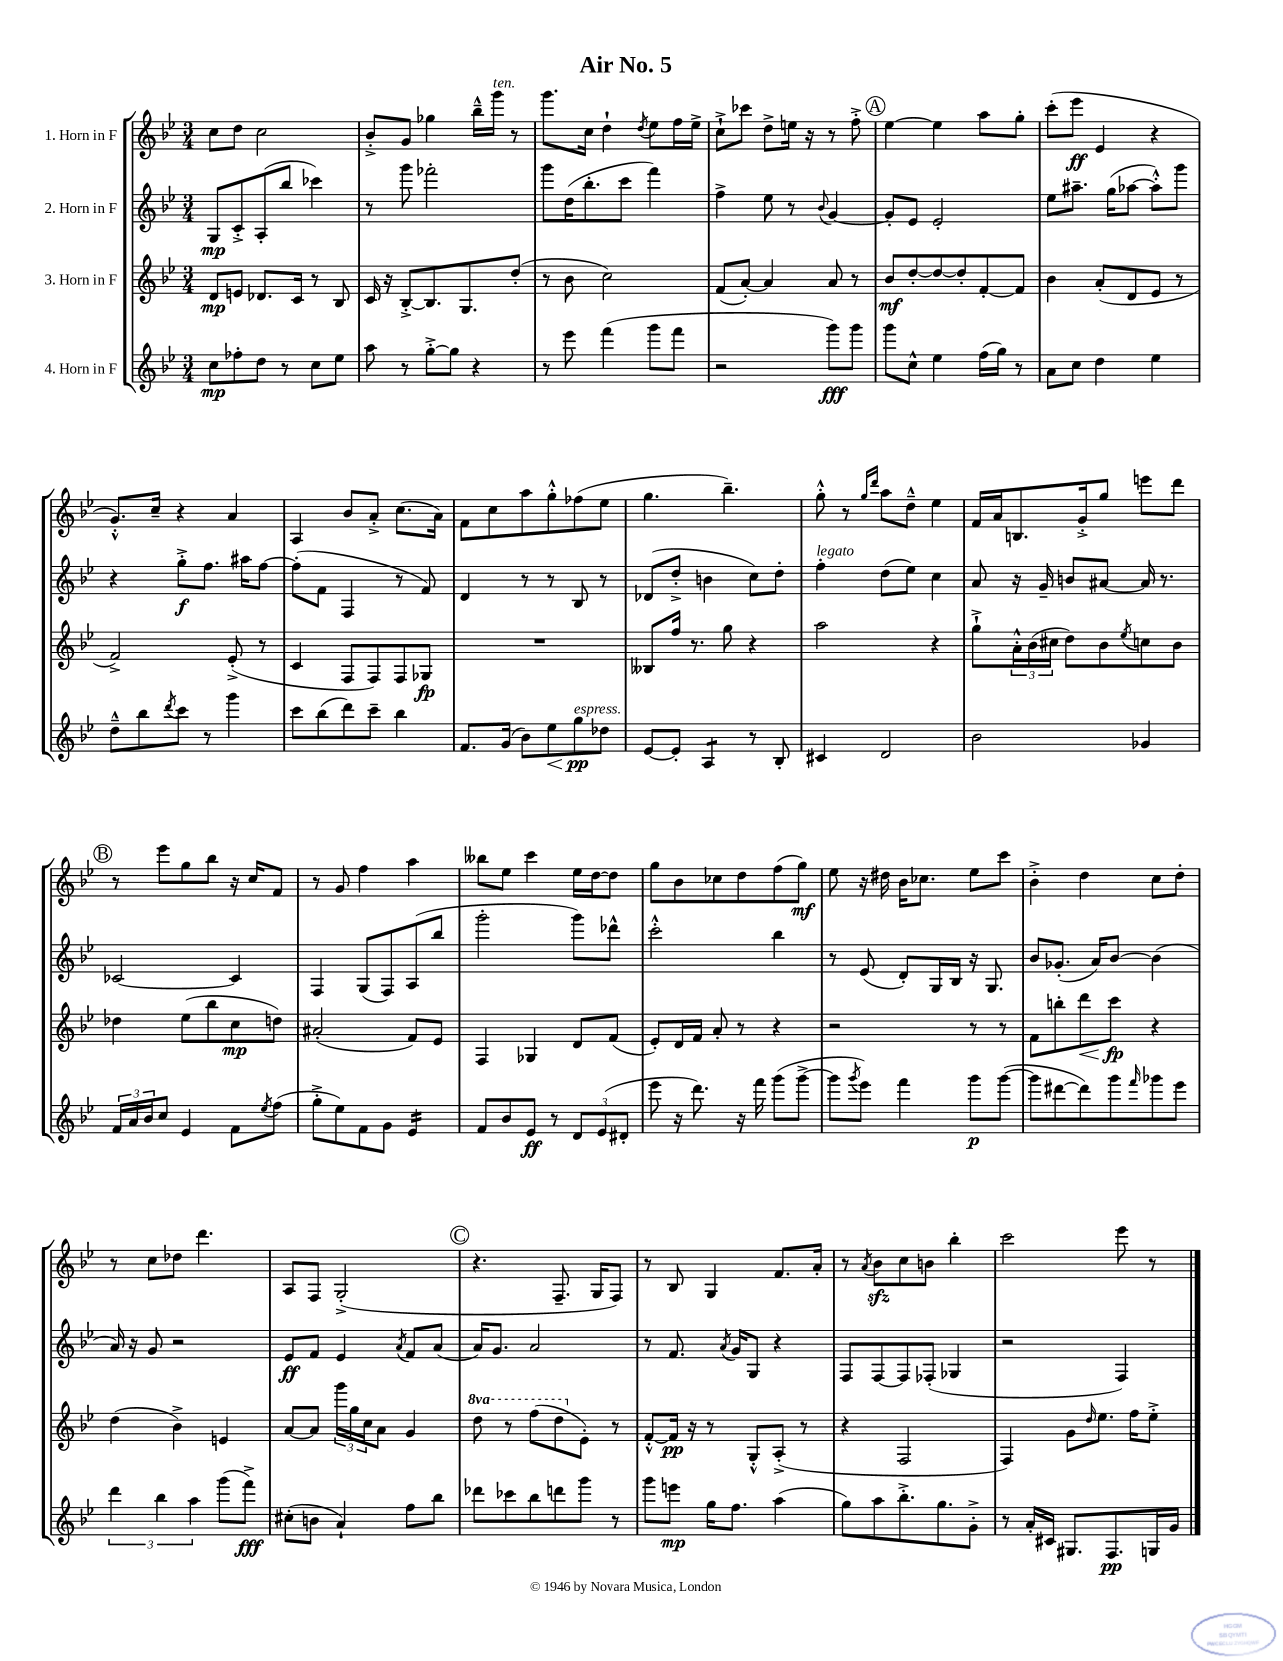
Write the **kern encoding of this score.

**kern	**kern	**kern	**kern
*staff4	*staff3	*staff2	*staff1
*clefG2	*clefG2	*clefG2	*clefG2
*k[b-e-]	*k[b-e-]	*k[b-e-]	*k[b-e-]
*M3/4	*M3/4	*M3/4	*M3/4
8cc\L	8d/L	8G/L	8cc\L
8ff-'\	8e/J	8c'^/	8dd\J
8dd\J	8.d-/L	(8A'/	2cc\
8r	.	8bb-/J	.
.	16c/Jk	.	.
8cc\L	8r	4ccc-\)	.
8ee-\J	8B-/	.	.
=	=	=	=
8aa\	16c/	8r	8b-'^/L
.	16r	.	.
8r	[8B-'^/L	8ggg\	8g/J
[8gg'^\L	8.B-/]	2fff-'\	4gg-\
8gg\]J	.	.	.
.	8.G/	.	.
4r	.	.	16bb-~^^\LL
.	.	.	16ggg\JJ
.	(8dd'/J	.	8r
=	=	=	=
8r	8r	8ggg\L	8.ggg\L
8eee-\	8b-\	(16dd\K	.
.	.	8.bb-'\	16cc\Jk
(4fff\	2cc\)	.	4dd`\
.	.	8ccc\J	.
.	.	.	8qdd/
8ggg\L	.	4fff\)	8ee-\L
8fff\J	.	.	16ff\L
.	.	.	16ee-^\JJ
=	=	=	=
2r	(8f/L	4ff^\	8cc`^\L
.	[8a'/J)	.	8ccc-\J
.	4a/]	8ee-\	8dd^\L
.	.	8r	16ee\Jk
.	.	.	16r
.	.	8qqb-/	.
8ggg\L)	8a/	[4g/	8r
8ggg\J	8r	.	8ff'^\
=	=	=	=
8ggg\L	8b-/L	8g'/]L	[4ee-\
8cc^^\J	[8dd'/	8e-/J	.
4ee-\	8dd/_	2e-'/	4ee-\]
.	8dd'/]	.	.
(16ff\LL	[8f'/	.	8aa\L
16gg\JJ)	.	.	.
8r	8f/]J	.	8gg'\J
=	=	=	=
8a\L	4b-\	8ee-\L	(8ccc'\L
8cc\J	.	8.aa#~\J	8eee-\J
4dd\	(8a'/L	.	4e-/
.	.	(16gg\LK	.
.	8d/	[8aa-\J	.
4ee-\	8e-/J	8aa-'^^\]L)	4r
.	8r	8ggg\J	.
=	=	=	=
8dd~^^\L	2f^/)	4r	8.g'^^/L)
8bb-\	.	.	.
.	.	.	16cc~/Jk
8qddd/	.	.	.
8ccc\J	.	8gg'^\L	4r
8r	.	8.ff\J	.
4ggg\	(8e-'^/	.	4a/
.	.	16aa#\LK	.
.	8r	[8ff\J	.
=	=	=	=
8ccc\L	4c/	(8ff'\]L	4A/
(8bb-\	.	8f\J	.
8ddd\)	8F/L	4F/	8b-/L
8ccc~\J	8F/)	.	8a'^/J
4bb-\	8F/	8r	(8.cc\L
.	8G-/J	8f/)	.
.	.	.	16a\Jk)
=	=	=	=
8.f/L	2.r	4d/	8f\L
.	.	.	8cc\
(16g/Jk	.	.	.
8b-\L)	.	8r	8aa\
8ee-\	.	8r	8gg'^^\
8gg\	.	8B-/	(8ff-\
8dd-\J	.	8r	8ee-\J
=	=	=	=
[8e-/L	8B--/L	(8d-/L	4.gg\
8e-'/]J	16ff/Jk	8dd'^/J	.
.	8.r	.	.
4A/	.	4b\	.
.	8gg\	.	4.bb-~\)
8r	4r	8cc\L)	.
8B-'/	.	8dd'\J	.
=	=	=	=
4c#/	2aa\	4ff'\	8gg'^^\
.	.	.	8r
.	.	.	16qqgg/LL
.	.	.	16qqddd/JJ
2d/	.	(8dd\L	8aa\L
.	.	8ee-\J)	8dd~^^\J
.	4r	4cc\	4ee-\
=	=	=	=
2b-\	8gg`^\L	8a/	16f/LL
.	.	.	16a/J
.	24a'^^\L	16r	8.B/
.	(24b-\	.	.
.	.	16g~/	.
.	24cc#\JJ	.	.
.	8dd\L)	8b/L	.
.	.	.	16g'^/k
.	8b-\	[8a#/J	8gg/J
.	8qee-/	.	.
4g-/	8cc\	16a#/]	8eee\L
.	.	8.r	.
.	8b-\J	.	8ddd\J
=	=	=	=
24f/LL	4dd-\	[2c-/	8r
24a/	.	.	.
24b-/J	.	.	.
8cc/J	.	.	8eee-\L
4e-/	(8ee-\L	.	8gg\
.	8bb-\	.	8bb-\J
8f\L	8cc\	4c-/]	16r
.	.	.	16cc/LK
8qee-/	.	.	.
(8ff\J	8dd\J)	.	8f/J
=	=	=	=
8gg'^\L	(2a#'/	4F/	8r
8ee-\)	.	.	8g/
8f\	.	(8G/L	4ff\
8g\J	.	8F/)	.
4e-/	8f/L)	(8A/	4aa\
.	8e-/J	8bb-/J	.
=	=	=	=
8f/L	4F/	2ggg'\	8bb--\L
8b-/	.	.	8ee-\J
8e-/J	4G-/	.	4ccc\
8r	.	.	.
12d/L	8d/L	8ggg\L)	16ee-\LL
.	.	.	[16dd\J
(12e-/	.	.	.
.	(8f/J	8ddd-^^\J	8dd\]J
12d#'/J	.	.	.
=	=	=	=
8eee-\	8e-'/L)	2ccc'^^\	8gg\L
16r	16d/L	.	8b-\
8.ddd\)	16f/JJ	.	.
.	8a'/	.	8cc-\
16r	8r	.	8dd\
16fff\	.	.	.
(8ggg\L	4r	4bb-\	(8ff\
[8ggg^\J	.	.	8gg\J)
=	=	=	=
8ggg\]L	2r	8r	8ee-\
8qggg/	.	.	.
8eee-\J)	.	(8e-/	16r
.	.	.	16dd#\
4fff\	.	8d'/L)	16b-\LK
.	.	.	8.cc-\J
.	.	16G/L	.
.	.	16B-/JJ	.
8ggg\L	8r	16r	8ee-\L
.	.	8.G/	.
([8ggg\J	8r	.	8ccc\J
=	=	=	=
8ggg\]L	8f\L	8b-/L	4b-'^\
[8ddd#\	8bb'\	(8.g-'/J	.
8ddd#\])	8ddd\	.	4dd\
.	.	16a/LK)	.
8ggg\	8ccc\J	[8b-/J	.
16qqfff/	.	.	.
8ggg-\	4r	(4b-\]	8cc\L
8eee-\J	.	.	8dd'\J
=	=	=	=
6ddd\	(4dd\	16a/)	8r
.	.	16r	.
.	.	8g/	8cc\L
6bb-\	.	.	.
.	4b-^\)	2r	8dd-\J
6aa\	.	.	.
.	.	.	4.ddd\
(8ggg\L	4e/	.	.
8fff^\J)	.	.	.
=	=	=	=
(8cc#'\L	[8a/L	8e-/L	8A/L
8b\J	8a/]J	8f/J	8F/J
4a`/)	24ggg\LL	4e-/	(2G'^/
.	24gg\	.	.
.	24cc\J	.	.
.	8a\J	.	.
.	.	8qa/	.
8ff\L	4g/	8f/L	.
8bb-\J	.	(8a/J	.
=	=	=	=
8ddd-\L	8ddd\	16a/LK)	4.r
.	.	8.g/J	.
8ccc-\	8r	.	.
8bb-\	(8fff\L	2a/	.
8ddd\	8ddd\	.	8.F~/
8ggg\J	8e-'\J)	.	.
.	.	.	16G/LK
8r	8r	.	8F/J)
=	=	=	=
8ggg\L	[8f'^^/L	8r	8r
8eee\J	16f/]Jk	8.f/	8B-/
.	16r	.	.
16gg\LK	8r	.	4G/
.	.	8qa/	.
8.ff\J	.	16g/LK	.
.	8G'^^/L	8G/J	.
(4aa\	(8A'^/J	4r	8.f/L
.	8r	.	.
.	.	.	16a'/Jk
=	=	=	=
8gg\L)	4r	8F/L	8r
.	.	.	8qa/
8aa\	.	[8F/	8b-\L
8.bb-'^\	2F/	8F/]	8cc\
.	.	(8F-'/J	8b\J
8.gg\	.	.	.
.	.	4G-/	4bb-'\
8g'^\J	.	.	.
=	=	=	=
8r	4F/)	2r	2ccc\
16a'/LL	.	.	.
16c#/JJ	.	.	.
8.G#/L	8g\L	.	.
.	16qqdd/	.	.
.	8.ee-\J	.	.
8.F/	.	.	.
.	.	4F/)	8eee-\
.	16ff\LK	.	.
16G/L	8ee-'^\J	.	8r
16g/JJ	.	.	.
==	==	==	==
*-	*-	*-	*-
